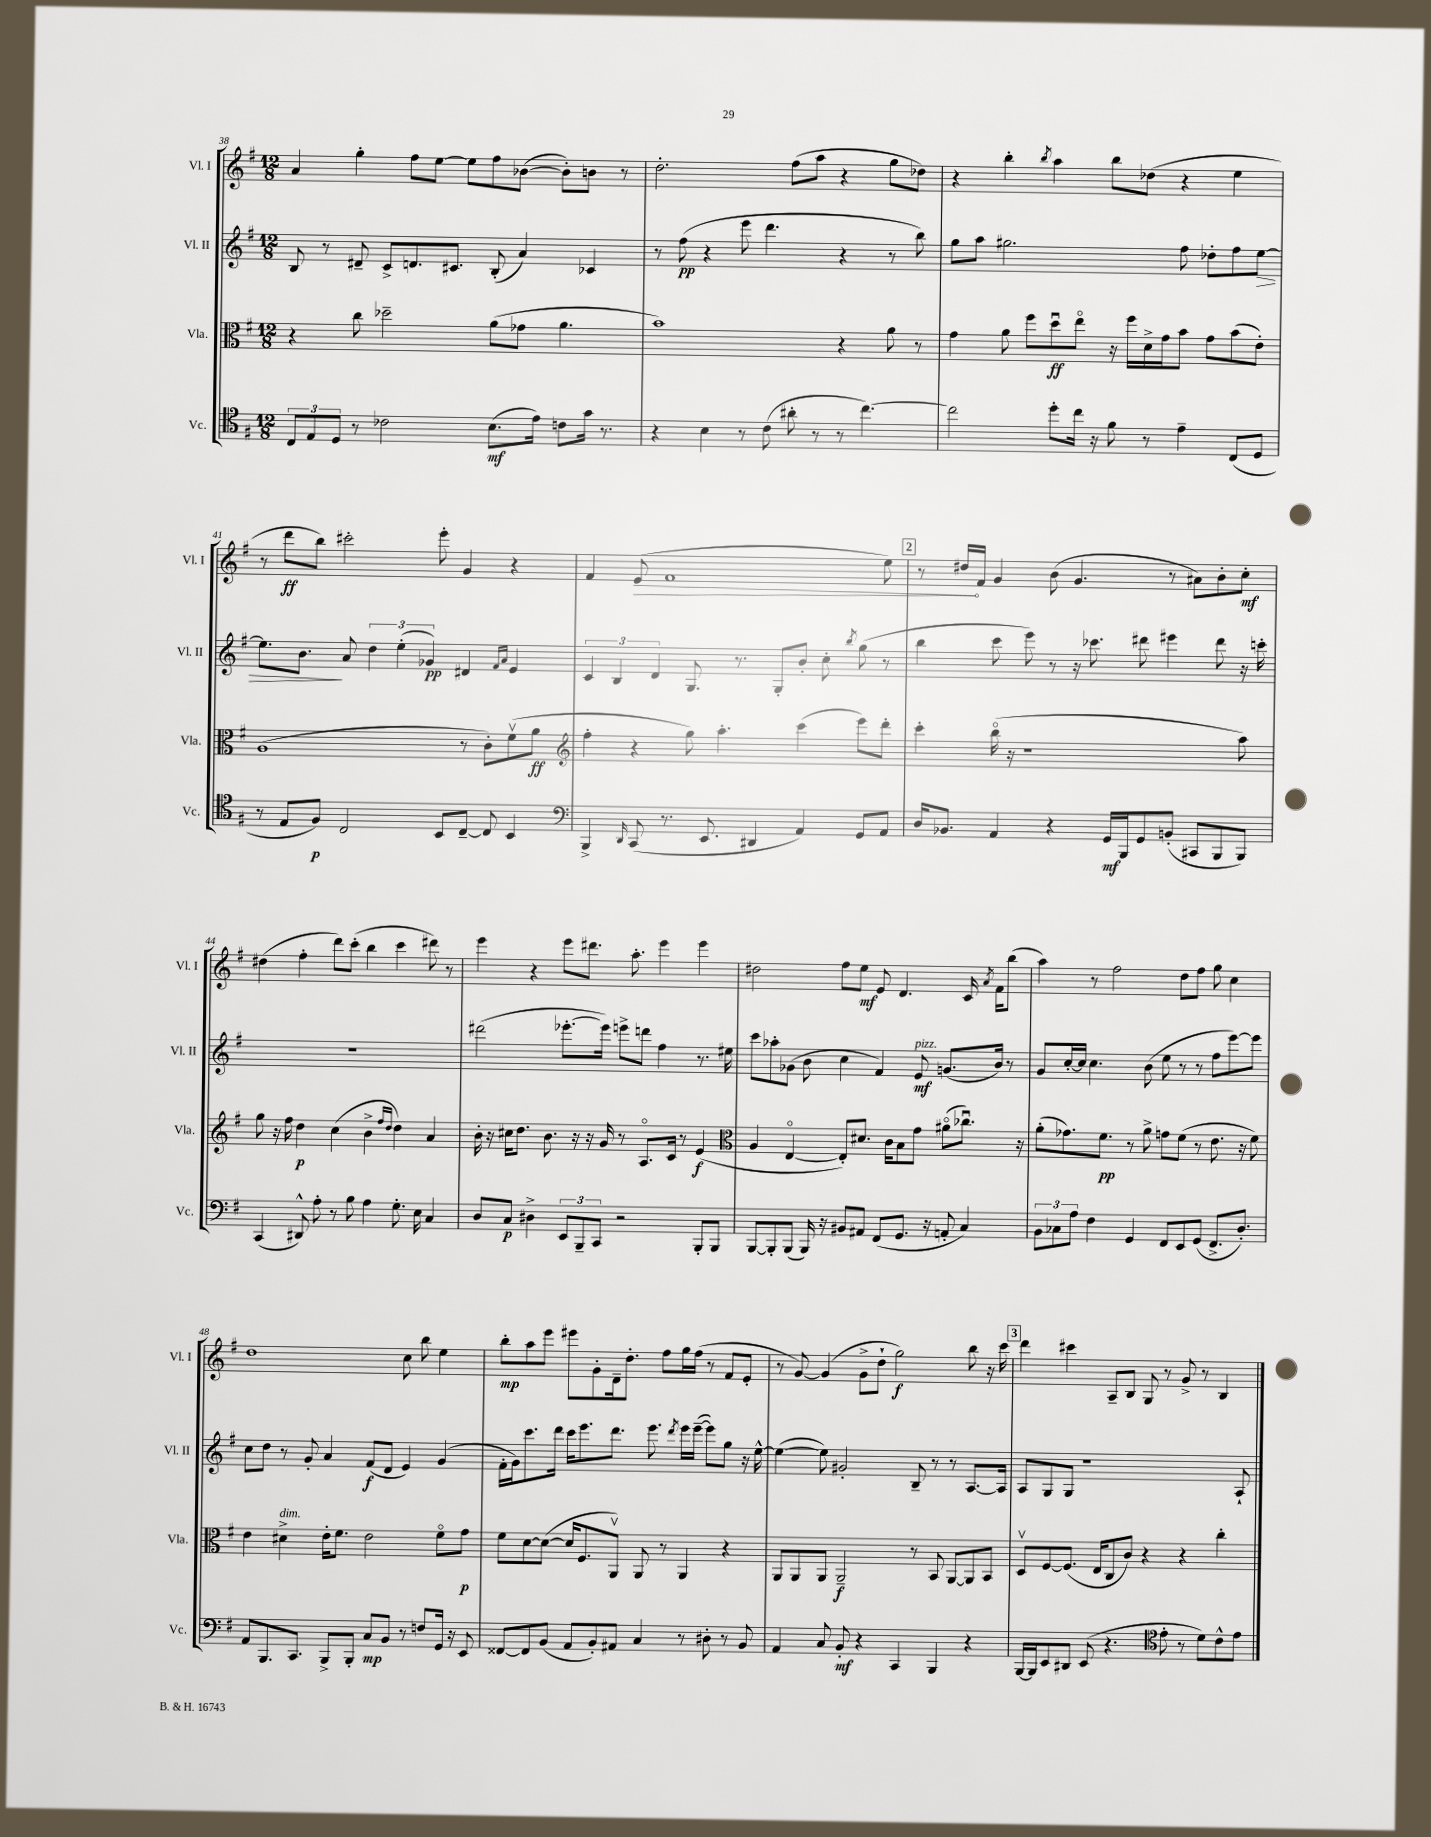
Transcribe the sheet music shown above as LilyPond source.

<<
\new StaffGroup <<
\new Staff = "s0" \with { instrumentName = "Vl. I" shortInstrumentName = "Vl. I" } {
    \clef treble \key g \major \numericTimeSignature \time 12/8
    \autoBeamOff a'4 g''4-. fis''8[ e''8]~ e''8[ fis''8 bes'8]~( bes'8[-.) b'8] r8 |
    d''2.-. fis''8[( a''8] r4 g''8[ des''8]) |
    r4 b''4-. \acciaccatura { b''8 } a''4 b''8[ des''8]( r4 e''4 |
    r8 d'''8[\ff b''8]) cis'''2-. e'''8-. g'4 r4 |
    fis'4 \once \override Hairpin.circled-tip = ##t e'8\>( fis'1 e''8) |
    \mark \markup { \box "2" } r8 dis''16[\! fis'16] g'4 b'8( g'4. r8 ais'8[) b'8-. c''8]-.\mf |
    dis''4( fis''4-. d'''8[) c'''8]-.( b''4 c'''4 dis'''8) r8 |
    e'''4 r4 e'''8[ dis'''8.] a''8.-. e'''4 e'''4 |
    dis''2 fis''8[ e''8]\mf e'8 d'4. c'16 \acciaccatura { a'8 } fis'16[ b''8]( |
    a''4) r8 fis''2 d''8[ fis''8] g''8 c''4 |
    d''1 c''8 b''8 e''4 |
    b''8[-.\mp a''8 e'''8] eis'''8[ g'8-. d'16-- d''8.]-. fis''8[ g''16 fis''16]( r8 fis'8[ e'8]-. |
    r8 g'8~) g'4( g'8[-> d''8]-! g''2\f) b''8 r16 c'''16 |
    \mark \markup { \box "3" } d'''4 cis'''4 a8[-- b8] g8 r8 g'8-> r8 b4 \bar "|." |
}
\new Staff = "s1" \with { instrumentName = "Vl. II" shortInstrumentName = "Vl. II" } {
    \clef treble \key g \major \numericTimeSignature \time 12/8
    \autoBeamOff b8 r8 dis'8-- c'8[-> d'8. cis'8.] b8-.( a'4) ces'4 |
    r8 fis''8\pp( r4 e'''8 d'''4. r4 r8 b''8) |
    g''8[ a''8] gis''2. fis''8 des''8[-. fis''8 e''8]~\> |
    e''8.[ b'8.]\! a'8 \tuplet 3/2 { d''4 e''4-.( ges'4\pp) } dis'4 \grace { fis'16[ a'16] } e'4 |
    \tuplet 3/2 { c'4 b4 d'4 } g8. r8. g8[-. b'8]-. c''8-. \acciaccatura { b''8 } g''8( r8 |
    \mark \markup { \box "2" } b''4 c'''8 e'''8) r8 r16 ces'''8. dis'''8 eis'''4 dis'''8 r16 c'''16-. |
    R1. |
    dis'''2( ees'''8.[~-. ees'''16]) e'''8[-> d'''8] fis''4 r8. eis''16 |
    c'''8[ aes''8-. ges'8]( b'8 c''4 fis'4) e'8\mf^\markup { \italic "pizz." } g'8.[( b'16]) r8 |
    g'8[ c''16~-. c''16] c''4. b'8( e''8 r8 r8 fis''8[ e'''8~) e'''8] |
    c''8[ d''8] r8 g'8-. a'4 fis'8[\f( d'8] e'4) g'4( |
    fis'16[-. g'16) c'''8. d'''16] c'''16[ e'''8. d'''8.] e'''8. \acciaccatura { d'''8 } e'''16[ e'''16]~--( e'''8[) g''8] r16 e''16~-^ |
    e''4~( e''8) gis'2-. b8-- r8 r8 a8.[~ a16] |
    \mark \markup { \box "3" } a8[ g8 g8] r1 a8-! \bar "|." |
}
\new Staff = "s2" \with { instrumentName = "Vla." shortInstrumentName = "Vla." } {
    \clef alto \key g \major \numericTimeSignature \time 12/8
    \autoBeamOff r4 c''8 des''2-- a'8[( ges'8] a'4. |
    b'1) r4 a'8 r8 |
    g'4 a'8 fis''8[ d''8\downbow\ff e''8]\flageolet r16 fis''16[ d'16-> g'16 b'8] g'8[ b'8( e'8]-.) |
    a1( r8 c'8[-.) fis'8\upbow( a'8]\ff |
    \clef treble fis''4-. r4 g''8) a''4.-. c'''4( e'''8[) d'''8]-. |
    \mark \markup { \box "2" } c'''4-. b''16\flageolet( r16 r1 a''8) |
    g''8 r16 fis''16 d''4\p c''4( b'4-> \grace { fis''16[ d''16] } d''4) a'4 |
    b'16-. r16 cis''16[ d''8.] b'8. r16 r16 g'16 r8 a8.[\flageolet c'16] r8 e'4\f( |
    \clef alto a4 e4~\flageolet e8[-.) dis'8.] c'16[ b8 g'8] ais'8[\flageolet( ces''8.]\downbow) r16 |
    a'8[-.( ges'8.) fis'8.]\pp r8 a'8-> g'8[ fis'8]( r8 e'8. r16 fis'8) |
    e'4 dis'4->^\markup { \italic "dim." } e'16[-. fis'8.] e'2 fis'8[\flageolet g'8]\p |
    fis'8[ d'8~ d'8]~( d'16[ fis8. a,8]\upbow) a,8 r8 a,4 r4 |
    a,8[ a,8 a,8] a,2--\f r8 b,8 a,8[~ a,8 b,8] |
    \mark \markup { \box "3" } d8[\upbow fis8~ fis8.]( e16[ c8 c'8]) r4 r4 c''4-. \bar "|." |
}
\new Staff = "s3" \with { instrumentName = "Vc." shortInstrumentName = "Vc." } {
    \clef tenor \key g \major \numericTimeSignature \time 12/8
    \autoBeamOff \tuplet 3/2 { c8[ e8 d8] } r8 ces'2 b8.[\mf( e'16]) c'8[ g'16] r8. |
    r4 b4 r8 c'8( ais'8-. r8 r8 c''4.~) |
    c''2 d''8[-. c''16] r16 fis'8 r8 e'4-- c8[( d8] |
    r8 e8[ fis8]\p) c2 b,8[ c8]~-- c8 b,4 |
    \clef bass b,,4-> \grace { d,16 } c,8( r8. e,8. dis,4 a,4) g,8[ a,8] |
    \mark \markup { \box "2" } d16[ bes,8.] a,4 r4 g,16[\mf b,,16 g,8 b,8]-.( cis,8[ b,,8 b,,8]) |
    c,4( dis,8-^) a8-. r8 b8 a4 g8.-. e16 c4 |
    d8[ c8]\p dis4-> \tuplet 3/2 { e,8[ b,,8-- c,8] } r2 b,,8[-. b,,8] |
    b,,8[~ b,,8-. b,,8]( b,,16) r16 bis,8[ ais,8] fis,8[( g,8.] r16 a,8-. c4) |
    \tuplet 3/2 { b,8[ ces8 a8] } fis4 g,4 fis,8[ e,8 g,8]( fis,8.[-> d8.]-.) |
    a,8[ b,,8. c,8.] b,,8[-> b,,8]-. c8[\mp b,8] r8 f8[ g,16] r16 e,8 |
    fisis,8[~ fisis,8 b,8]( a,8[ b,8-.) ais,8] c4 r8 dis8-. r8 b,8 |
    a,4 c8 b,8-.\mf r4 c,4 b,,4 r4 |
    \mark \markup { \box "3" } b,,16[~ b,,16 e,8 dis,8] e,8( r4. \clef tenor e'8-. r8 d'8[) c'8-^ e'8] \bar "|." |
}
>>
>>
\layout { \context { \Score currentBarNumber = #38 } }
